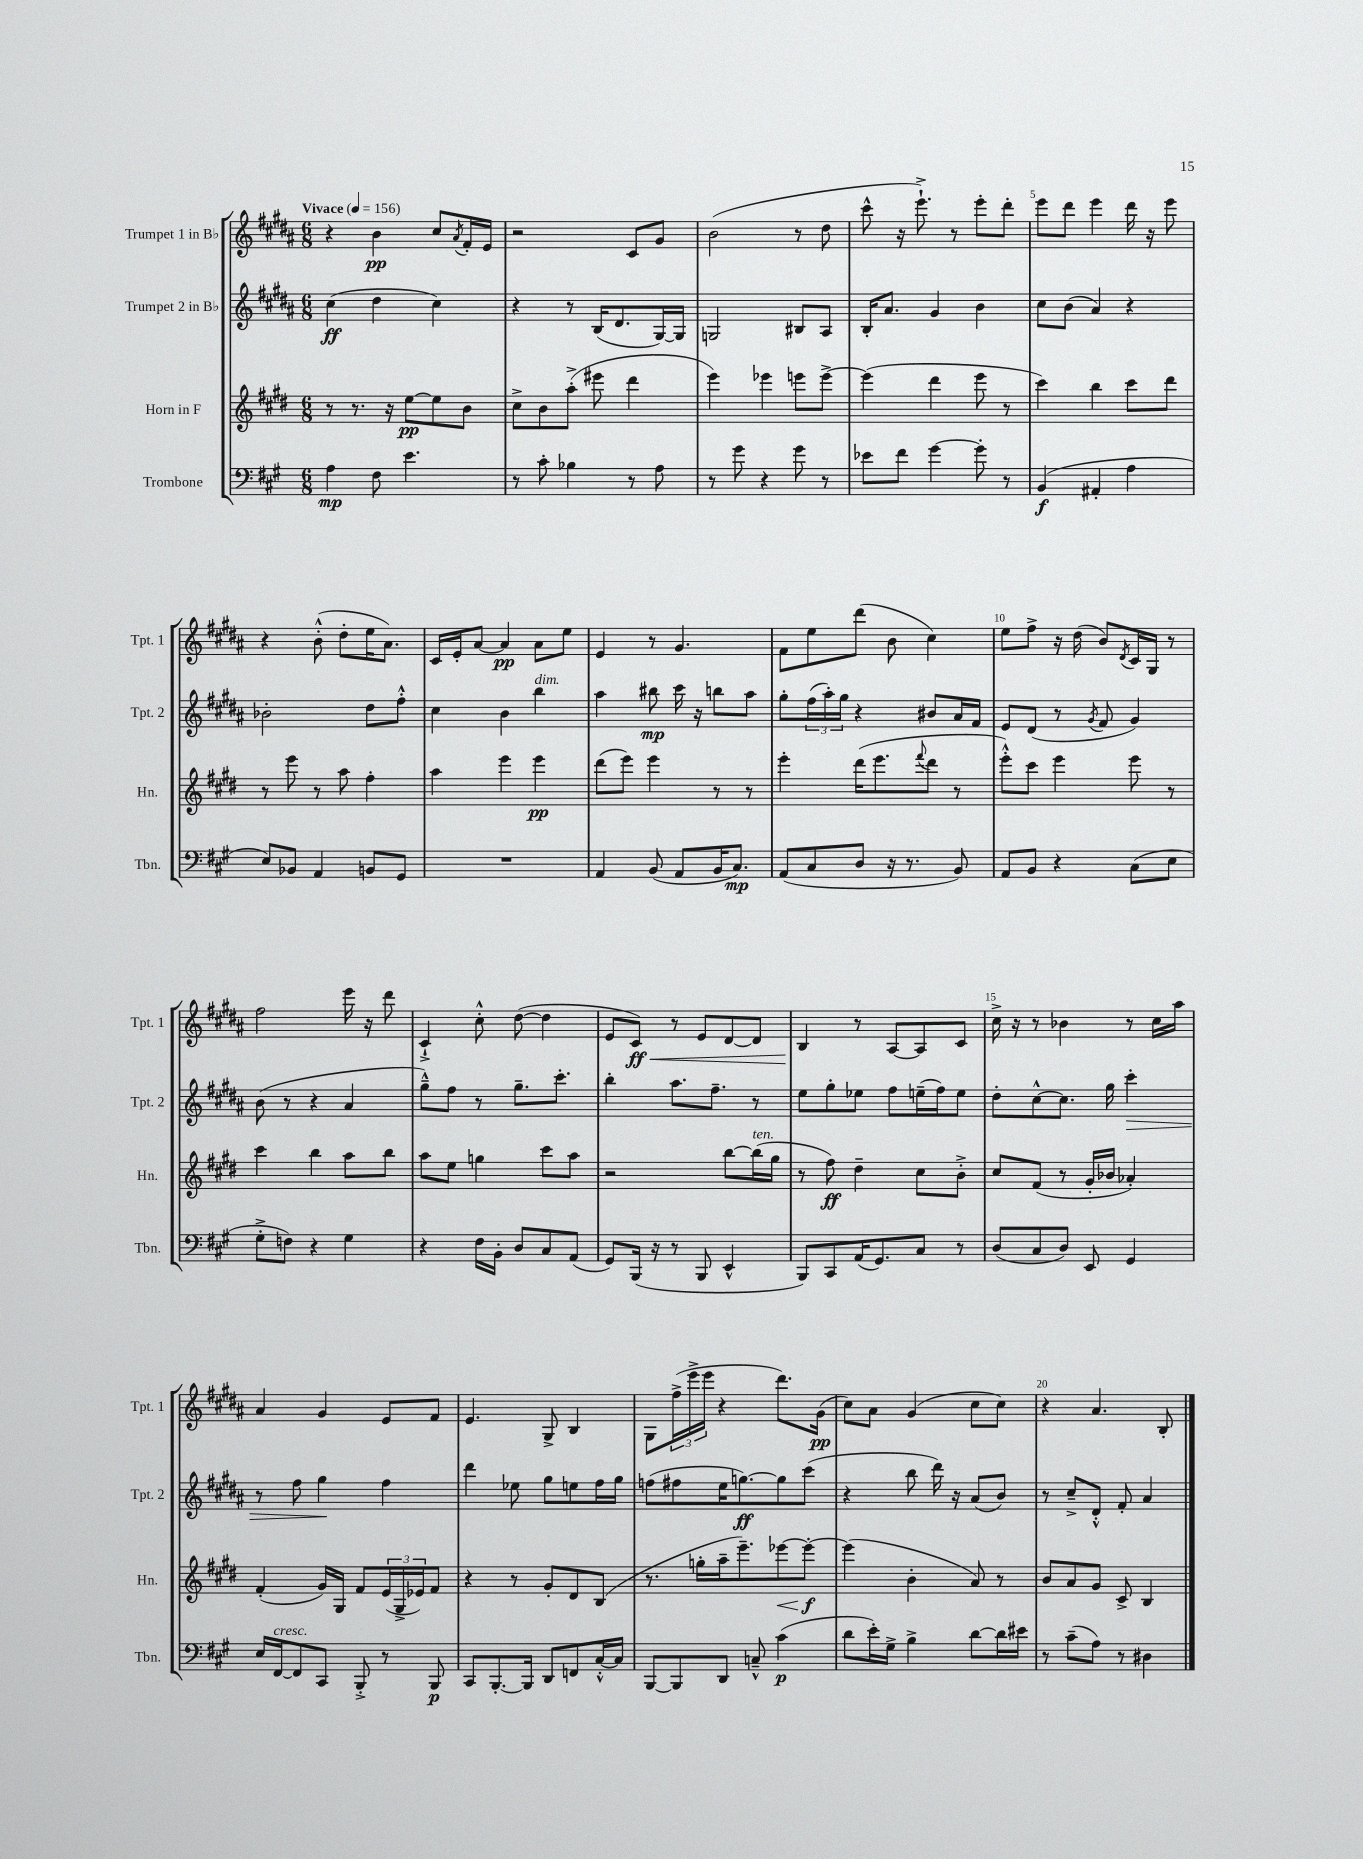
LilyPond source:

<<
\new StaffGroup <<
\new Staff = "s0" \with { instrumentName = "Trumpet 1 in Bb" shortInstrumentName = "Tpt. 1" } {
    \clef treble \key b \major \numericTimeSignature \time 6/8 \tempo "Vivace" 4 = 156
    r4 b'4\pp cis''8 \acciaccatura { ais'8 } fis'16-. e'16 |
    r2 cis'8 gis'8 |
    b'2( r8 dis''8 |
    cis'''8-^ r16 e'''8.-!->) r8 e'''8-. dis'''8-. |
    e'''8 dis'''8 e'''4 dis'''16 r16 e'''8 |
    r4 b'8-.-^( dis''8-. e''16 ais'8.) |
    cis'16 e'16-. ais'8~ ais'4\pp ais'8 e''8 |
    e'4 r8 gis'4. |
    fis'8 e''8 dis'''8( b'8 cis''4) |
    e''8 fis''8-> r16 dis''16( b'8) \acciaccatura { dis'8 } cis'16 gis16 r8 |
    fis''2 e'''16 r16 dis'''8 |
    cis'4-!-> cis''8-.-^ dis''8~( dis''4 |
    e'8 cis'8\ff\<) r8 e'8 dis'8~ dis'8 |
    b4\! r8 ais8~ ais8 cis'8 |
    cis''16-> r16 r8 bes'4 r8 cis''16 ais''16 |
    ais'4 gis'4 e'8 fis'8 |
    e'4. gis8-> b4 |
    gis8 \tuplet 3/2 { fis''16->( e'''16-> e'''16 } r4 dis'''8.) gis'16\pp( |
    cis''8) ais'8 gis'4( cis''8 cis''8) |
    r4 ais'4. b8-. \bar "|." |
}
\new Staff = "s1" \with { instrumentName = "Trumpet 2 in Bb" shortInstrumentName = "Tpt. 2" } {
    \clef treble \key b \major \numericTimeSignature \time 6/8
    cis''4\ff( dis''4 cis''4) |
    r4 r8 b16( dis'8. gis16~) gis16 |
    g2 bis8 ais8 |
    b16-. ais'8. gis'4 b'4 |
    cis''8 b'8( ais'4) r4 |
    bes'2-. dis''8 fis''8-.-^ |
    cis''4 b'4 b''4^\markup { \italic "dim." } |
    ais''4 bis''8\mp cis'''16 r16 b''8 ais''8 |
    gis''8-. \tuplet 3/2 { fis''16( ais''16-.) gis''16 } r4 bis'8 ais'16 fis'16 |
    e'8 dis'8( r8 \acciaccatura { gis'8 } fis'8 gis'4) |
    b'8( r8 r4 ais'4 |
    gis''8---^) fis''8 r8 gis''8.-- cis'''8.-. |
    b''4-. ais''8. fis''8.-- r8 |
    e''8 gis''8-. ees''8 fis''8 e''16--( fis''16) e''8 |
    dis''8-. cis''8~-^ cis''8. gis''16 cis'''4-.\> |
    r8 fis''8 gis''4\! fis''4 |
    dis'''4 ees''8 gis''8 e''8 fis''16 gis''16 |
    f''8( fis''8 e''16 g''8.~\ff) g''8 cis'''8( |
    r4 b''8 dis'''16) r16 ais'8( b'8) |
    r8 cis''8---> dis'8-.-^ fis'8-. ais'4 \bar "|." |
}
\new Staff = "s2" \with { instrumentName = "Horn in F" shortInstrumentName = "Hn." } {
    \clef treble \key e \major \numericTimeSignature \time 6/8
    r8 r8. r16 e''8~\pp e''8 b'8 |
    cis''8-> b'8 a''8-.->( eis'''8 dis'''4 |
    e'''4) ees'''4 e'''8 e'''8~-> |
    e'''4( dis'''4 e'''8 r8 |
    cis'''4) b''4 cis'''8 dis'''8 |
    r8 e'''8 r8 a''8 fis''4-. |
    a''4 e'''4 e'''4\pp |
    dis'''8( e'''8) e'''4 r8 r8 |
    e'''4-. dis'''16( e'''8. \appoggiatura { fis'''8 } dis'''8 r8 |
    e'''8-.-^) cis'''8 e'''4 e'''8 r8 |
    cis'''4 b''4 a''8 b''8 |
    a''8 e''8 g''4 cis'''8 a''8 |
    r2 b''8~ b''16^\markup { \italic "ten." }( gis''16 |
    r8 fis''8\ff) dis''4-- cis''8 b'8-.-> |
    cis''8 fis'8( r8 gis'16-. bes'16 aes'4-.) |
    fis'4-.( gis'16) gis16 fis'8 \tuplet 3/2 { e'16( gis16-> ees'16) } fis'8 |
    r4 r8 gis'8-. dis'8 b8( |
    r8. g''16-. a''16-- e'''8.--) ees'''8~\< ees'''8~-.\f\! |
    ees'''4( b'4-. a'8) r8 |
    b'8 a'8 gis'8 cis'8-> b4 \bar "|." |
}
\new Staff = "s3" \with { instrumentName = "Trombone" shortInstrumentName = "Tbn." } {
    \clef bass \key a \major \numericTimeSignature \time 6/8
    a4\mp fis8 e'4. |
    r8 cis'8-. bes4 r8 a8 |
    r8 gis'8 r4 gis'8 r8 |
    ees'8 fis'8 gis'4~ gis'8-. r8 |
    b,4\f( ais,4-. a4 |
    e8) bes,8 a,4 b,8 gis,8 |
    R2. |
    a,4 b,8( a,8 b,16 cis8.\mp) |
    a,8( cis8 d8 r16 r8. b,8) |
    a,8 b,8 r4 cis8( e8 |
    gis8-.-> f8) r4 gis4 |
    r4 fis16 b,16-. d8 cis8 a,8( |
    gis,8) b,,16( r16 r8 b,,8 e,4-^ |
    b,,8) cis,8 a,16( gis,8.) cis8 r8 |
    d8( cis8 d8) e,8 gis,4 |
    e16 fis,16~^\markup { \italic "cresc." } fis,8 cis,8 b,,8-.-> r8 b,,8\p |
    cis,8 b,,8.~-. b,,16 d,8 f,8 cis16~-.-^ cis16 |
    b,,8~ b,,8 d,8 c8---^ cis'4\p( |
    d'8 e'16-.) gis16-> b4-> d'8~ d'16 eis'16 |
    r8 cis'8--( a8) r8 dis4 \bar "|." |
}
>>
>>
\layout { \context { \Score \override BarNumber.break-visibility = ##(#f #t #t) barNumberVisibility = #(every-nth-bar-number-visible 5) } }
